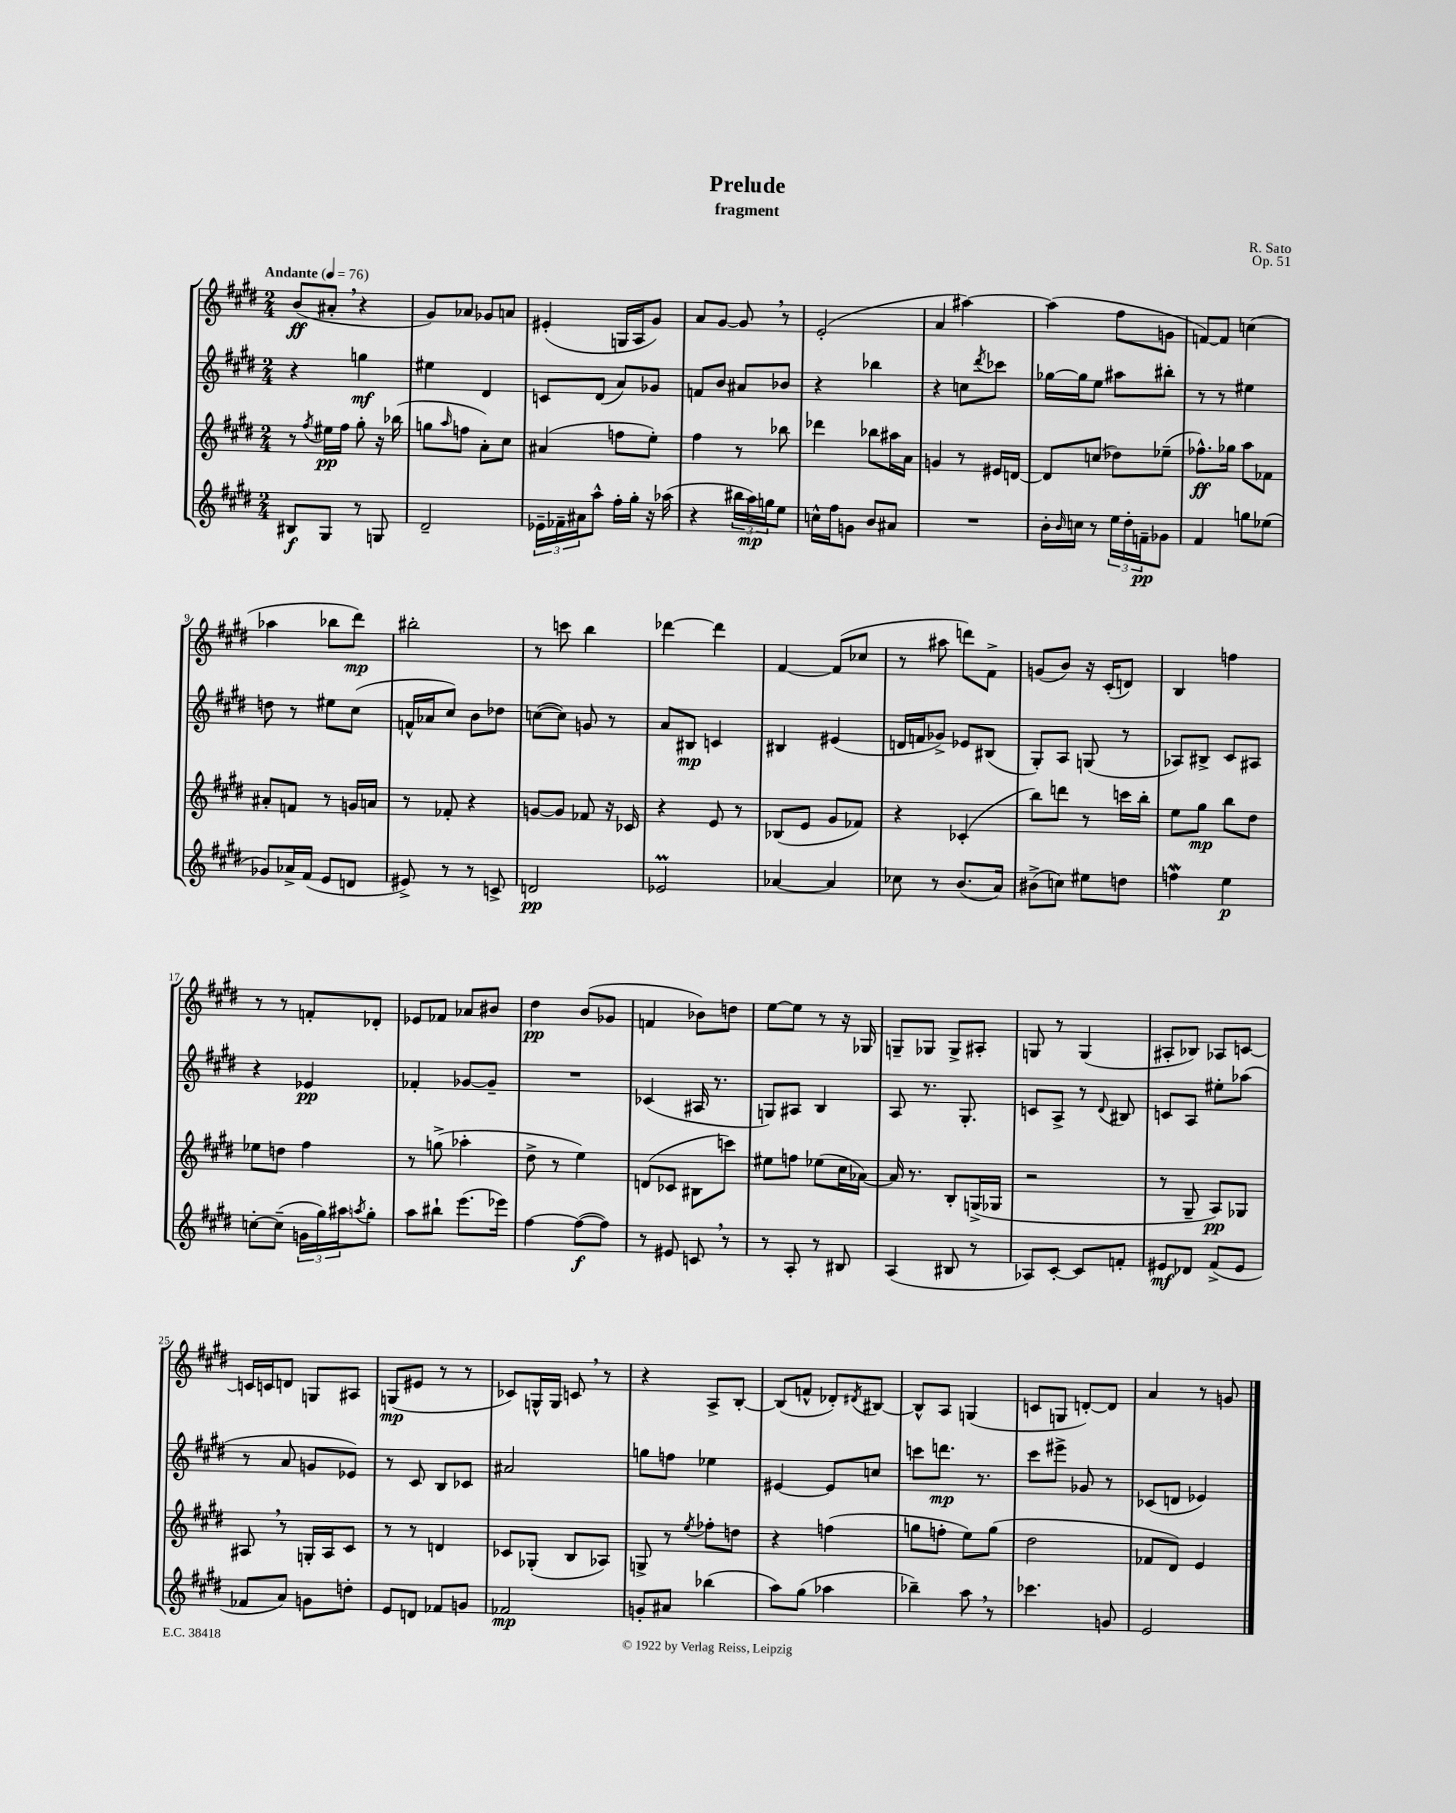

**kern	**dynam	**kern	**dynam	**kern	**dynam	**kern	**dynam
*part4	*part4	*part3	*part3	*part2	*part2	*part1	*part1
*staff4	*staff4	*staff3	*staff3	*staff2	*staff2	*staff1	*staff1
*clefG2	*	*clefG2	*	*clefG2	*	*clefG2	*
*k[f#c#g#d#]	*	*k[f#c#g#d#]	*	*k[f#c#g#d#]	*	*k[f#c#g#d#]	*
*M2/4	*	*M2/4	*	*M2/4	*	*M2/4	*
*MM76	*	*MM76	*	*MM76	*	*MM76	*
=1	=1	=1	=1	=1	=1	=1	=1
!	!	!	!	!	!	!LO:TX:a:B:t=Andante	!
8B#X/L	f	8r	.	4r	.	(8b/L	ff
.	.	8qff#/	.	.	.	.	.
8G#/J	.	16ee#X\LL	pp	.	.	8a#X',/J	.
.	.	16ff#\JJ	.	.	.	.	.
8r	.	8gg#'\	.	4ggn\	mf	4r	.
8Gn/	.	16r	.	.	.	.	.
.	.	(16bb-X\	.	.	.	.	.
=2	=2	=2	=2	=2	=2	=2	=2
2d#~/	.	8ggn\L	.	4ee#X\	.	8g#/L)	.
.	.	16qqaa/	.	.	.	.	.
.	.	8ffn\J	.	.	.	8a-X/J	.
.	.	8a'\L)	.	4d#/	.	8g-X/L	.
.	.	8cc#\J	.	.	.	8an/J	.
=3	=3	=3	=3	=3	=3	=3	=3
24e-X~\LL	.	(4a#X/	.	8cn/L	.	(4e#X'/	.
24f-X~\	.	.	.	.	.	.	.
24a#X\J	.	.	.	.	.	.	.
8aa^^\J	.	.	.	(8d#/J	.	.	.
16ff#'\LL	.	8ffn\L	.	8a/L)	.	16Gn/LL	.
16gg#'\JJ	.	.	.	.	.	16A/J	.
16r	.	8ee'\J)	.	8g-X/J	.	8g#/J)	.
(16aa-X\	.	.	.	.	.	.	.
=4	=4	=4	=4	=4	=4	=4	=4
4r	.	4ff#\	.	8fn/L	.	8a/L	.
.	.	.	.	8b/J	.	[8g#/J	.
24bb#X\LL	.	8r	.	8a#X/L	.	8g#,/]	.
24aa\)	mp	.	.	.	.	.	.
24ggn\J	.	.	.	.	.	.	.
8ee\J	.	8bb-X\	.	8b-X/J	.	8r	.
=5	=5	=5	=5	=5	=5	=5	=5
16ccn^^\LL	.	4ddd-X\	.	4r	.	(2e'/	.
16ff#\J	.	.	.	.	.	.	.
8gn\J	.	.	.	.	.	.	.
8b/L	.	8bb-X\L	.	4bb-X\	.	.	.
8a#X/J	.	16aa#X\L	.	.	.	.	.
.	.	16a\JJ	.	.	.	.	.
=6	=6	=6	=6	=6	=6	=6	=6
2r	.	4gn/	.	4r	.	4a/	.
.	.	8r	.	8ccn\L	.	[4aa#X\)	.
.	.	.	.	8qddd#/	.	.	.
.	.	16e#X/LL	.	8ccc-X\J	.	.	.
.	.	[16dn/JJ	.	.	.	.	.
=7	=7	=7	=7	=7	=7	=7	=7
16b'\LL	.	8d/L]	.	[16gg-X\LL	.	(4aa#\]	.
16qqb/	.	.	.	.	.	.	.
16ccn\JJ	.	.	.	16gg-\J]	.	.	.
8r	.	(8ccn/J	.	8ee\J	.	.	.
24ee\LL	.	8dd-X\L)	.	8aa#X\L	.	8ff#\L	.
24dd#'\	.	.	.	.	.	.	.
24fn~\J	pp	.	.	.	.	.	.
8g-X\J	.	(8ee-X~\J	.	8bb#X'\J	.	8gn\J	.
=8	=8	=8	=8	=8	=8	=8	=8
4f#/	.	8.ff-X^^\L)	ff	8r	.	[8fn/L)	.
.	.	.	.	8r	.	8f/J]	.
.	.	16gg-X\Jk	.	.	.	.	.
8ggn\L	.	8aa\L	.	4ee#X\	.	(4ccn\	.
(8ee-X\J	.	8f-X\J	.	.	.	.	.
!!LO:LB:g=z
=9	=9	=9	=9	=9	=9	=9	=9
8g-X/L)	.	8a#X'/L	.	8ddn\	.	4aa-X\	.
16a-X^/L	.	8fn/J	.	8r	.	.	.
(16f#/JJ	.	.	.	.	.	.	.
8e/L	.	8r	.	8ee#X\L	.	8bb-X\L	.
8dn/J	.	16gn/LL	.	(8cc#\J	.	8ddd#\J)	mp
.	.	16an/JJ	.	.	.	.	.
=10	=10	=10	=10	=10	=10	=10	=10
8e#X^/)	.	8r	.	16fn^^/LL	.	2bb#X'\	.
.	.	.	.	16a-X/J	.	.	.
8r	.	8f-X'/	.	8cc#/J)	.	.	.
8r	.	4r	.	8b\L	.	.	.
8cn^/	.	.	.	8dd-X\J	.	.	.
=11	=11	=11	=11	=11	=11	=11	=11
2dn/	pp	[8gn/L	.	([8ccn\L	.	8r	.
.	.	8g/J]	.	8cc\J])	.	8cccn\	.
.	.	8f-X/	.	8gn/	.	4bb\	.
.	.	16r	.	8r	.	.	.
.	.	16c-X/	.	.	.	.	.
=12	=12	=12	=12	=12	=12	=12	=12
2e-XM/	.	4r	.	8a/L	.	[4ddd-X\	.
.	.	.	.	8B#X/J	mp	.	.
.	.	8e/	.	4cn/	.	4ddd-\]	.
.	.	8r	.	.	.	.	.
=13	=13	=13	=13	=13	=13	=13	=13
[4a-X/	.	(8B-X/L	.	4B#X/	.	[4f#/	.
.	.	8e/J	.	.	.	.	.
4a-/]	.	8g#/L	.	(4e#X/	.	(8f#/L]	.
.	.	8f-X/J)	.	.	.	8cc-X/J	.
=14	=14	=14	=14	=14	=14	=14	=14
8cc-X\	.	4r	.	16dn/LL	.	8r	.
.	.	.	.	16fn/J	.	.	.
8r	.	.	.	8g-X^/J)	.	8aa#X\	.
(8.b/L	.	(4c-X'/	.	8e-X/L	.	8dddn\L)	.
.	.	.	.	(8B#X/J	.	8f#^\J	.
16a/Jk)	.	.	.	.	.	.	.
=15	=15	=15	=15	=15	=15	=15	=15
(8b#X^\L	.	8bb\L)	.	8G#'/L)	.	(8gn/L	.
8ccn\J)	.	8dddn\J	.	8A/J	.	8b/J)	.
8ee#X\L	.	8r	.	(8Gn/	.	16r	.
.	.	.	.	.	.	(16c#'/KL	.
8ddn\J	.	16cccn\LL	.	8r	.	8dn/J)	.
.	.	16bb'\JJ	.	.	.	.	.
=16	=16	=16	=16	=16	=16	=16	=16
4ffnw\	.	8ee\L	.	8A-X/L)	.	4B/	.
.	.	8gg#\J	mp	8B#X^/J	.	.	.
4ee\	p	8bb\L	.	8c#/L	.	4ffn\	.
.	.	8dd#\J	.	8A#X/J	.	.	.
!!LO:LB:g=z
=17	=17	=17	=17	=17	=17	=17	=17
[8ccn'\L	.	8ee-X\L	.	4r	.	8r	.
(8cc~\J]	.	8ddn\J	.	.	.	8r	.
24gn\LL	.	4ff#\	.	4e-X/	pp	8fn'/L	.
24gg#\)	.	.	.	.	.	.	.
24aa#X\J	.	.	.	.	.	.	.
8qaan/	.	.	.	.	.	.	.
8gg#'\J	.	.	.	.	.	8d-X'/J	.
=18	=18	=18	=18	=18	=18	=18	=18
8aa\L	.	8r	.	4f-X'/	.	8e-X/L	.
8bb#X`\J	.	(8ggn^\	.	.	.	8f-X/J	.
(8.eee\L	.	4aa-X'\	.	[8g-X/L	.	8a-X/L	.
.	.	.	.	8g-~/J]	.	8b#X/J	.
16eee-X\Jk)	.	.	.	.	.	.	.
=19	=19	=19	=19	=19	=19	=19	=19
[4ff#\	.	8dd#^\	.	2r	.	4dd#\	pp
.	.	8r	.	.	.	.	.
(8ff#\L_	f	4ee\)	.	.	.	(8b/L	.
8ff#\J])	.	.	.	.	.	8g-X/J	.
=20	=20	=20	=20	=20	=20	=20	=20
8r	.	(8dn/L	.	(4c-X/	.	4fn/	.
8e#X/	.	8c-X/J	.	.	.	.	.
8cn,/	.	8B#X\L	.	16A#X/	.	8b-X\L)	.
.	.	.	.	8.r	.	.	.
8r	.	8cccn\J)	.	.	.	8ddn\J	.
=21	=21	=21	=21	=21	=21	=21	=21
8r	.	8ee#X\L	.	8Gn/L)	.	[8ee\L	.
8A'/	.	8ffn\J	.	8A#X/J	.	8ee\J]	.
8r	.	(8ee-X\L	.	4B/	.	8r	.
8B#X/	.	16cc#\L	.	.	.	16r	.
.	.	[16a-X\JJ)	.	.	.	16G-X/	.
=22	=22	=22	=22	=22	=22	=22	=22
(4A/	.	16a-/]	.	8A/	.	8Gn~/L	.
.	.	8.r	.	.	.	.	.
.	.	.	.	8.r	.	8G-X/J	.
8B#X/	.	8B'/L	.	.	.	8G-^/L	.
.	.	.	.	8.G#'/	.	.	.
8r	.	(16Gn^/L	.	.	.	8A#X'/J	.
.	.	16G-X/JJ	.	.	.	.	.
=23	=23	=23	=23	=23	=23	=23	=23
8A-X/L)	.	2r	.	8cn/L	.	8Gn/	.
[8c#'/J	.	.	.	8A^/J	.	8r	.
8c#/L]	.	.	.	8r	.	(4G/	.
.	.	.	.	8qqd#/	.	.	.
8fn'/J	.	.	.	8B#X/	.	.	.
=24	=24	=24	=24	=24	=24	=24	=24
8e#X/L	mf	8r	.	8cn/L	.	8A#X'/L	.
8d-X/J	.	8G#~/	.	8A/J	.	8B-X/J)	.
(8f#^/L	.	8A/L)	pp	8ee#X'\L	.	8A-X/L	.
8e#/J	.	8G-X/J	.	(8aa-X\J	.	[8cn/J	.
!!LO:LB:g=z
=25	=25	=25	=25	=25	=25	=25	=25
8f-X/L	.	8A#X,/	.	8r	.	16cn/LL]	.
.	.	.	.	.	.	16cn/J	.
8a/J)	.	8r	.	8a/	.	8dn/J	.
8gn\L	.	16Gn'/LL	.	8gn/L	.	8Gn/L	.
.	.	16A#/J	.	.	.	.	.
8ddn'\J	.	8c#/J	.	8e-X/J)	.	8A#X/J	.
=26	=26	=26	=26	=26	=26	=26	=26
8e/L	.	8r	.	8r	.	(8Gn/L	mp
8dn/J	.	8r	.	8c#/	.	8e#X/J	.
8f-X/L	.	4dn/	.	8B/L	.	8r	.
8gn/J	.	.	.	8c-X/J	.	8r	.
=27	=27	=27	=27	=27	=27	=27	=27
2f-X/	mp	8c-X/L	.	2a#X/	.	8c-X/L)	.
.	.	(8G-X'/J	.	.	.	16Gn^^/L	.
.	.	.	.	.	.	16G/JJ	.
.	.	8B/L	.	.	.	8cn,/	.
.	.	8A-X/J)	.	.	.	8r	.
=28	=28	=28	=28	=28	=28	=28	=28
8gn'/L	.	8Gn^/	.	8ggn\L	.	4r	.
8a#X/J	.	8r	.	8ffn\J	.	.	.
.	.	8qee/	.	.	.	.	.
(4bb-X\	.	8ff-X'\L	.	4ee-X\	.	8A^/L	.
.	.	8ddn\J	.	.	.	[8B'/J	.
=29	=29	=29	=29	=29	=29	=29	=29
8aa\L)	.	4r	.	[4e#X/	.	(8B/L]	.
(8gg#\J	.	.	.	.	.	8fn^^/J	.
4aa-X\	.	(4ffn\	.	8e#/L]	.	8d-X'/L)	.
.	.	.	.	.	.	8qd#X/	.
.	.	.	.	8ccn/J	.	[8B#X/J	.
=30	=30	=30	=30	=30	=30	=30	=30
4bb-X~\)	.	8ggn\L	.	8cccn\L	.	8B#^^/L]	.
.	.	8ffn'\J	.	8.dddn\J	mp	8A/J	.
8aa,\	.	8ee\L)	.	.	.	(4Gn/	.
.	.	.	.	8.r	.	.	.
8r	.	(8gg\J	.	.	.	.	.
=31	=31	=31	=31	=31	=31	=31	=31
4.ccc-X\	.	2dd#\	.	8ccc#\L	.	8cn/L	.
.	.	.	.	8eee#X^\J	.	8Gn/J	.
.	.	.	.	8g-X/	.	[8dn'/L)	.
8gn/	.	.	.	8r	.	8d/J]	.
=32	=32	=32	=32	=32	=32	=32	=32
2e/	.	8f-X/L	.	(8c-X/L	.	4a/	.
.	.	8d#/J)	.	8dn/J	.	.	.
.	.	4e/	.	4e-X/)	.	8r	.
.	.	.	.	.	.	8gn/	.
==	==	==	==	==	==	==	==
*-	*-	*-	*-	*-	*-	*-	*-
